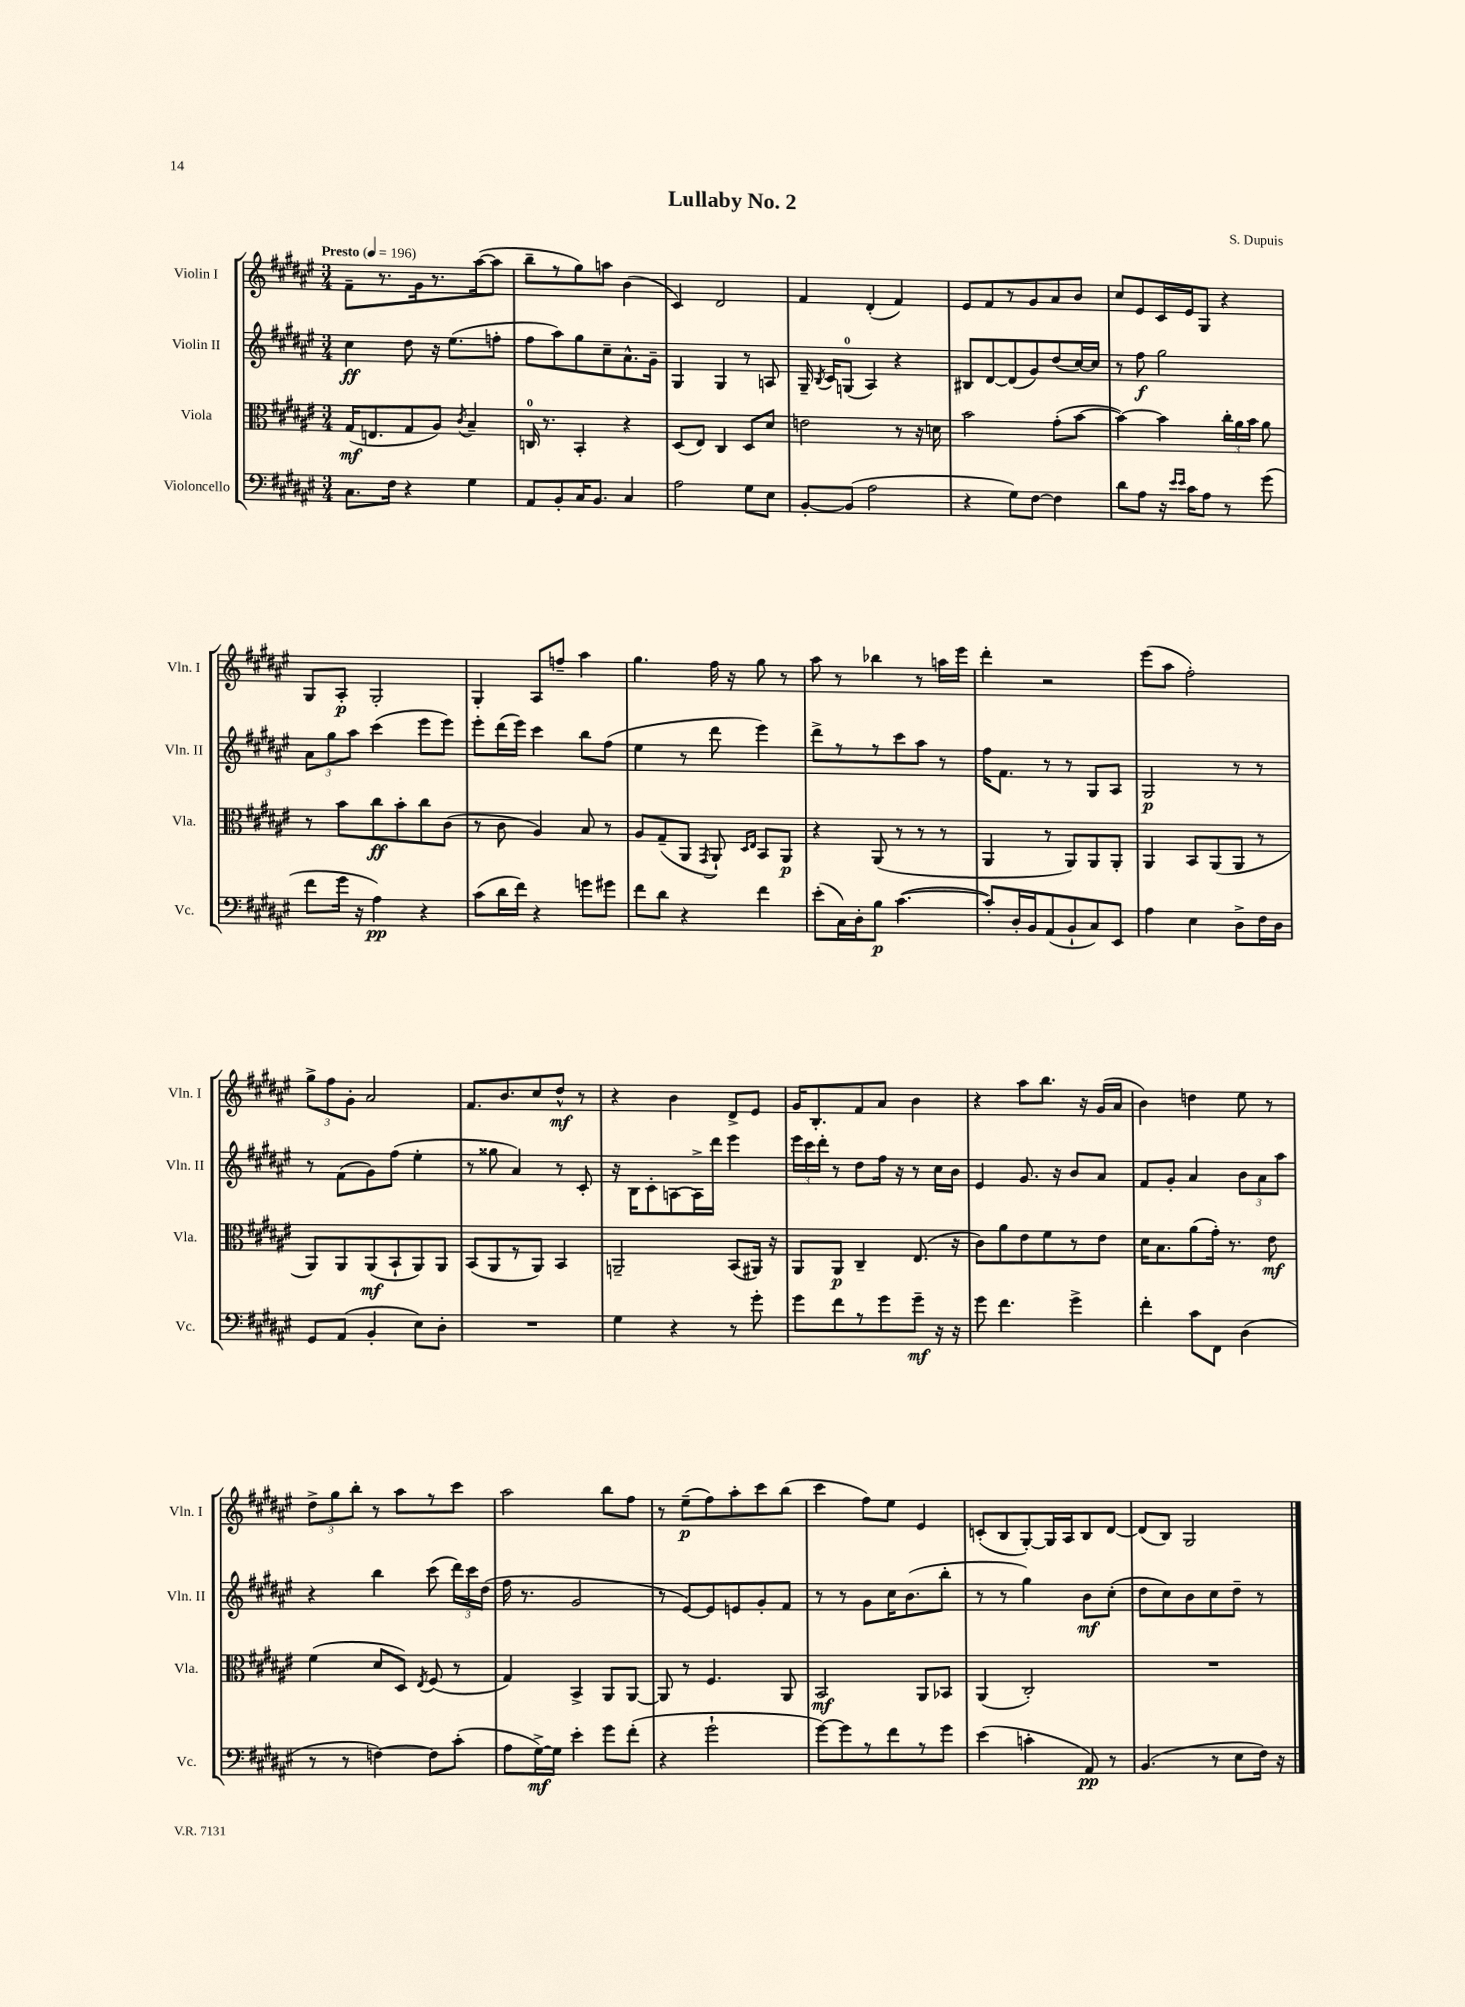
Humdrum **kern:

**kern	**kern	**kern	**kern
*staff4	*staff3	*staff2	*staff1
*clefF4	*clefC3	*clefG2	*clefG2
*k[f#c#g#d#a#e#]	*k[f#c#g#d#a#e#]	*k[f#c#g#d#a#e#]	*k[f#c#g#d#a#e#]
*M3/4	*M3/4	*M3/4	*M3/4
*MM196	*MM196	*MM196	*MM196
8.C#\L	(16G#/LK	4cc#\	8f#~\L
.	8.E/	.	.
.	.	.	8.r
16F#\Jk	.	.	.
4r	8G#/	8dd#\	.
.	.	.	16g#\k
.	8A#/J)	16r	8.r
.	.	(8.ee#\L	.
.	8qc#/	.	.
4G#\	4B~/	.	.
.	.	.	([16aa#\k
.	.	8ff'\J	8aa#\]J
=	=	=	=
8AA#/L	16C/	8ff#\L	8bb~\L
.	8.r	.	.
8BB'/	.	8aa#\)	8r
16C#/K	4BB'/	8gg#\	8gg#\)
8.BB/J	.	.	.
.	.	8cc#~\	8aa\J
4C#/	4r	8.a#^^\	(4b\
.	.	16g#~\Jk	.
=	=	=	=
2A#\	(8D#/L	4G#/	4c#/)
.	8E#/J)	.	.
.	4C#/	4G#/	2d#/
8G#\L	8D#/L	8r	.
8E#\J	8d#/J	8A/	.
=	=	=	=
[8BB'/L	2e\	16G#~/	4f#/
.	.	8qB/	.
.	.	16c#/LK	.
(8BB/]J	.	(8G/J	.
2A#\	.	4A#/)	(4d#'/
.	8r	4r	4f#/)
.	16r	.	.
.	16d\	.	.
=	=	=	=
4r	2b\	8B#/L	8e#/L
.	.	[8d#/	8f#/
8G#\L)	.	(8d#/]	8r
[8F#\J	.	8g#/)	8g#/
4F#\]	(8g#'\L	(8dd#/	8a#/
.	[8b\J	[16cc#/L)	8b/J
.	.	16cc#/]JJ	.
=	=	=	=
8d#\L	4b\_)	8r	8cc#/L
8A#\J	.	8ff#\	8e#/
16r	4b\]	2gg#\	16c#/L
16qqe#/LL	.	.	.
16qqe#/JJ	.	.	.
16c#\LK	.	.	16e#/J
8A#\J	.	.	8G#/J
8r	24cc#'\LL	.	4r
.	24a#\	.	.
.	24b\JJ	.	.
(8g#\	8a#\	.	.
=	=	=	=
8f#\L	8r	12a#\L	8G#/L
.	.	12gg#\	.
16g#\Jk	8b\L	.	8A#'/J
.	.	12aa#\J	.
16r	.	.	.
4A#\)	8cc#\	(4ccc#\	2G#'/
.	8b'\	.	.
4r	8cc#\	8eee#\L	.
.	(8c#\J	8eee#\J)	.
=	=	=	=
(8c#\L	8r	8eee#'\L	4G#'/
16d#\L	8c#\	(16ddd#\L	.
16f#\JJ)	.	16eee#\JJ)	.
4r	4A#/)	4ccc#\	8A#/L
.	.	.	8ff~/J
8g\L	8B/	8bb\L	4aa#\
8g#\J	8r	(8ff#\J	.
=	=	=	=
8f#\L	8A#/L	4ee#\	4.gg#\
8d#\J	(8G#~/	.	.
4r	8AA#/J	8r	.
.	8qGG#/	.	.
.	8AA#`/)	8ddd#\	16ff#\
.	.	.	16r
.	16qqD#/LL	.	.
.	16qqE#/JJ	.	.
4f#\	8BB/L	4eee#\)	8gg#\
.	8AA#/J	.	8r
=	=	=	=
(8e#'\L	4r	8ddd#^\L	8aa#\
16C#\L)	.	8r	8r
16D#'\J	.	.	.
8B\J	(8AA#/	8r	4bb-\
([4.c#\	8r	8ccc#\	.
.	8r	8aa#\J	8r
.	8r	8r	16aa\LL
.	.	.	16eee#\JJ
=	=	=	=
8c#'/]L)	4AA#/	16ff#\LK	4ddd#'\
.	.	8.f#\J	.
16D#'/L	.	.	.
16BB/J	.	.	.
(8AA#/	8r	8r	2r
8BB`/	8AA#/L)	8r	.
8C#/)	8AA#/	8G#/L	.
8EE#/J	8AA#'/J	8A#/J	.
=	=	=	=
4A#\	4AA#/	2G#/	(8eee#\L
.	.	.	8aa#\J
4E#\	8BB/L	.	2ff#'\)
.	(8AA#/	.	.
8D#^\L	8AA#/J	8r	.
16F#\L	8r	8r	.
16D#\JJ	.	.	.
=	=	=	=
8GG#/L	8AA#/L)	8r	12gg#^\L
.	.	.	12ff#\
(8AA#/J	8AA#/	(8f#\L	.
.	.	.	12g#'\J
4BB'/	(8AA#/	8g#\)	2a#/
.	8BB`/	(8ff#\J	.
8E#\L)	8AA#/)	4ee#'\	.
8D#'\J	8AA#/J	.	.
=	=	=	=
2.r	(8BB/L	8r	8.f#/L
.	8AA#/	8gg##\	.
.	.	.	8.b/
.	8r	4a#/)	.
.	8AA#/J)	.	8cc#/
.	4BB/	8r	8dd#^^/J
.	.	8c#'/	8r
=	=	=	=
4G#\	2AA~/	16r	4r
.	.	16B\LK	.
.	.	8c#'\	.
4r	.	[8A\	4b\
.	.	16A^\]L	.
.	.	16ddd#\JJ	.
8r	(8BB/L	4eee#\	8d#^/L
8g#'\	16AA#/Jk)	.	8e#/J
.	16r	.	.
=	=	=	=
8g#\L	8AA#/L	24eee#\LL	16g#/LK
.	.	24ccc#\	.
.	.	.	8.B'/
.	.	24ddd#'\JJ	.
8f#\	8AA#/J	8r	.
8r	4C#~/	8dd#\L	8f#/
8g#\	.	16ff#\Jk	8a#/J
.	.	16r	.
8g#~\J	(8.E#/	8r	4b\
16r	.	16cc#\LL	.
16r	16r	16b\JJ	.
=	=	=	=
8g#\	8c#\L)	4e#/	4r
4.f#\	8a#\	.	.
.	8e#\	8.g#/	8aa#\L
.	8f#\	.	8.bb\J
.	.	16r	.
4g#^\	8r	8b/L	.
.	.	.	16r
.	8e#\J	8a#/J	(16g#/LL
.	.	.	16a#/JJ
=	=	=	=
4f#'\	16d#\LK	8f#/L	4b\)
.	8.B\	.	.
.	.	8g#'/J	.
8c#\L	(8a#\	4a#/	4dd\
8FF#\J	16g#'\Jk)	.	.
.	8.r	.	.
(4D#\	.	12b\L	8ee#\
.	.	12a#\	.
.	8e#\	.	8r
.	.	12aa#\J	.
=	=	=	=
8r	(4f#\	4r	12dd#^\L
.	.	.	12gg#\
8r	.	.	.
.	.	.	12bb'\J
[4F\)	8d#/L	4bb\	8r
.	8D#/J)	.	8aa#\L
.	8qE#/	.	.
8F\]L	(8F#/	(8ccc#\	8r
(8c#'\J	8r	24ddd#\LL)	8ccc#\J
.	.	24ccc#\	.
.	.	(24dd#\JJ	.
=	=	=	=
8A#\L	4G#/)	16ff#\	2aa#\
.	.	8.r	.
[16G#^\L)	.	.	.
16G#\]JJ	.	.	.
4e#'\	4BB^/	2g#/	.
8g#\L	8AA#/L	.	8bb\L
(8f#'\J	[8AA#/J	.	8ff#\J
=	=	=	=
4r	8AA#/]	8r	8r
.	8r	[8e#/L)	(8ee#~\L
2g#`\	4.F#/	8e#/]	8ff#\)
.	.	8e/	8aa#'\
.	.	8g#'/	8ccc#\
.	8AA#/	8f#/J	(8bb\J
=	=	=	=
[8g#\L)	2BB/	8r	4ccc#\
8g#\]	.	8r	.
8r	.	8g#\L	8ff#\L)
8f#\	.	16cc#\K	8ee#\J
.	.	(8.b\	.
8r	8AA#/L	.	4e#/
8g#\J	8BB-/J	8bb'\J	.
=	=	=	=
(4e#\	(4AA#/	8r	(8c'/L
.	.	8r	8B/
4c'\	2C#'/)	4gg#\)	[8G#'/)
.	.	.	16G#/]L
.	.	.	16A#/J
8AA#/)	.	8b\L	8B/
8r	.	(8cc#'\J	[8d#/J
=	=	=	=
(4.BB/	2.r	8dd#\L	(8d#/]L
.	.	8cc#\)	8B/J)
.	.	8b\	2G#/
8r	.	8cc#\	.
8E#\L	.	8dd#~\J	.
16F#\Jk)	.	8r	.
16r	.	.	.
==	==	==	==
*-	*-	*-	*-
